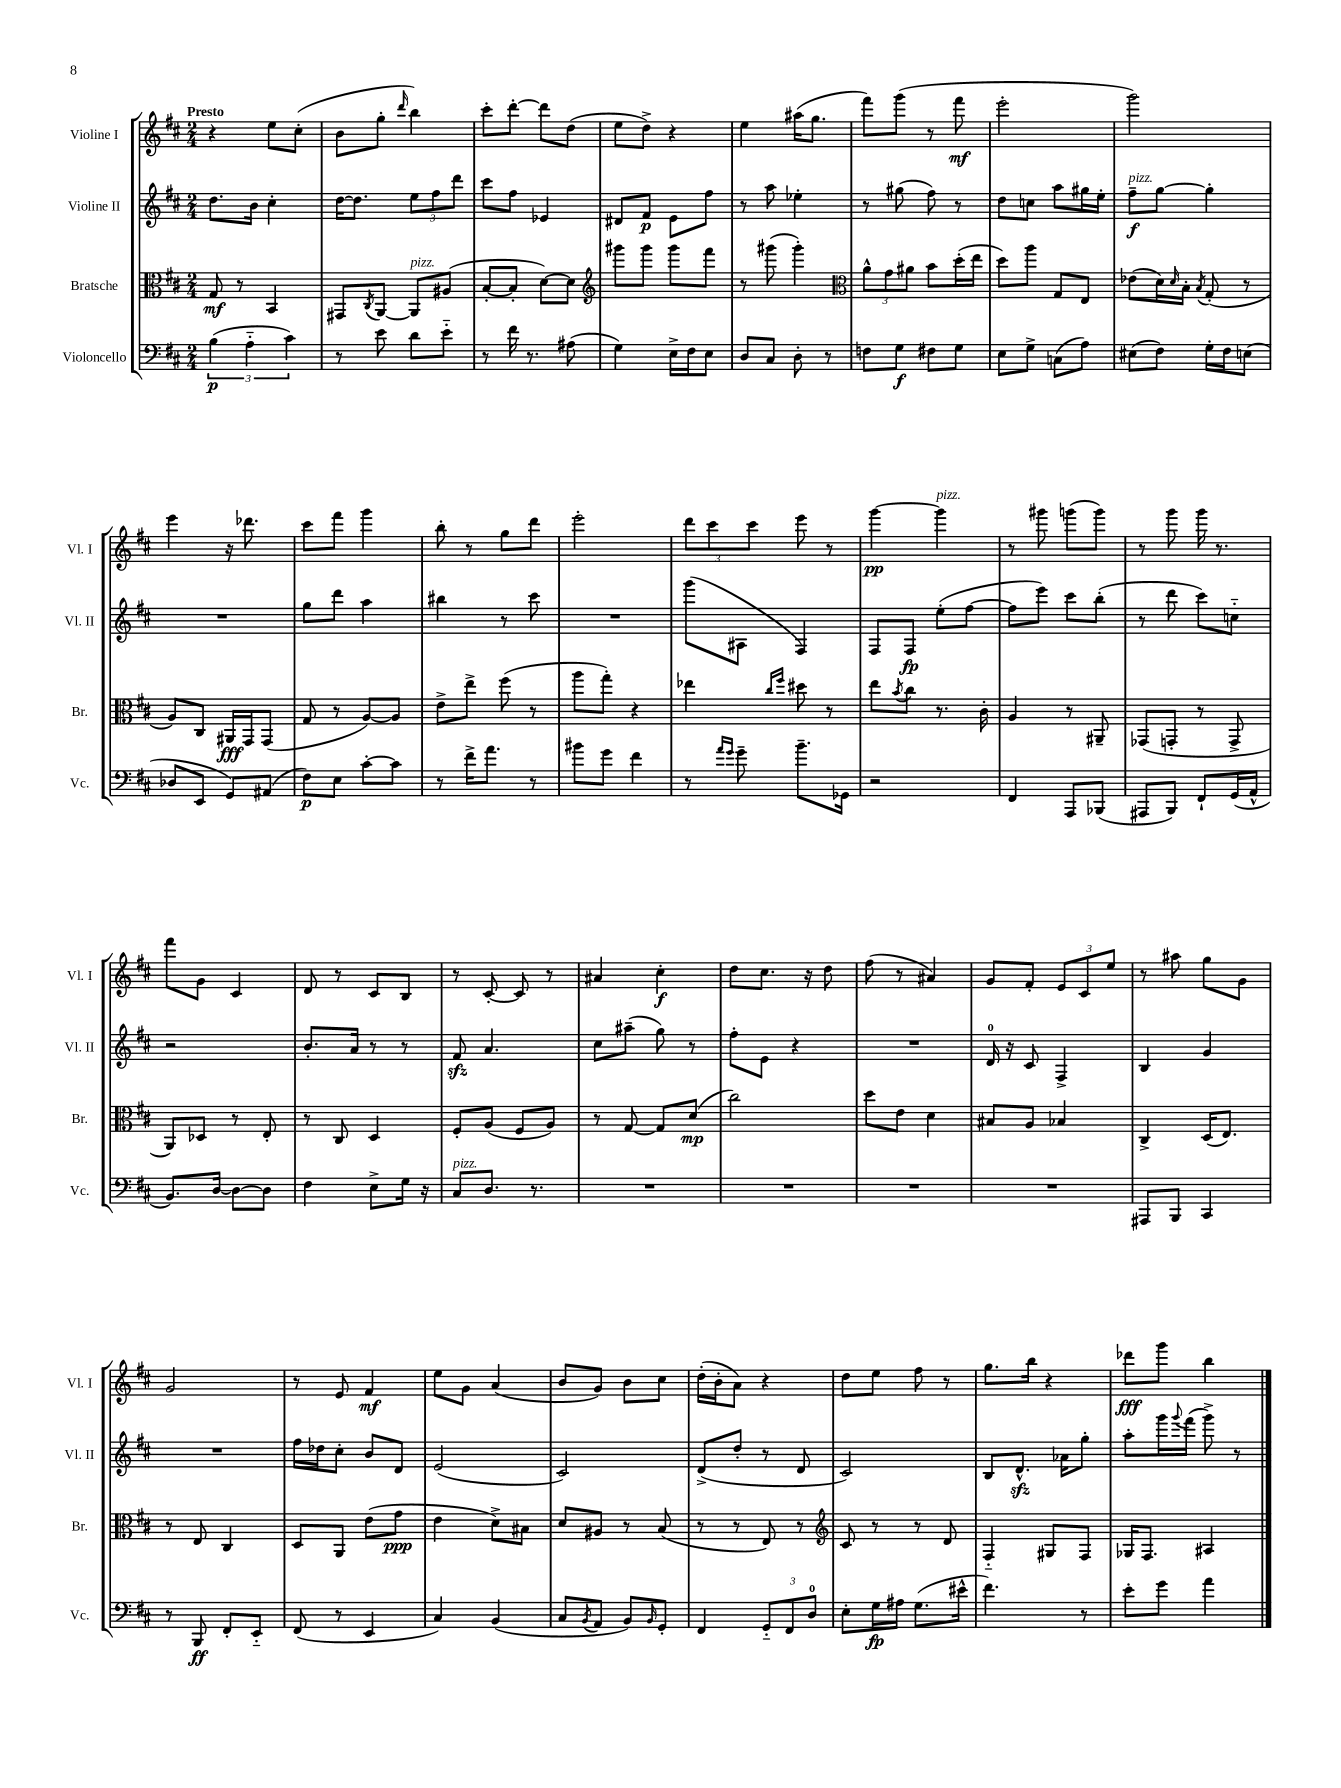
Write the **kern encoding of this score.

**kern	**dynam	**kern	**dynam	**kern	**dynam	**kern	**dynam
*part4	*part4	*part3	*part3	*part2	*part2	*part1	*part1
*staff4	*staff4	*staff3	*staff3	*staff2	*staff2	*staff1	*staff1
*I"Violoncello	*	*I"Bratsche	*	*I"Violine II	*	*I"Violine I	*
*I'Vc.	*	*I'Br.	*	*I'Vl. II	*	*I'Vl. I	*
*clefF4	*	*clefC3	*	*clefG2	*	*clefG2	*
*k[f#c#]	*	*k[f#c#]	*	*k[f#c#]	*	*k[f#c#]	*
*M2/4	*	*M2/4	*	*M2/4	*	*M2/4	*
=1	=1	=1	=1	=1	=1	=1	=1
!	!	!	!	!	!	!LO:TX:a:B:t=Presto	!
(6B\	p	8G/	mf	8.dd\L	.	4r	.
.	.	8r	.	.	.	.	.
6A\	.	.	.	.	.	.	.
.	.	.	.	16b\Jk	.	.	.
.	.	4BB/	.	4cc#'\	.	8ee\L	.
6c#\)	.	.	.	.	.	.	.
.	.	.	.	.	.	(8cc#'\J	.
=2	=2	=2	=2	=2	=2	=2	=2
8r	.	8GG#X/L	.	[16dd\KL	.	8b\L	.
.	.	.	.	8.dd\J]	.	.	.
.	.	8qC#/	.	.	.	.	.
8e\	.	[8AA/J	.	.	.	8gg'\J	.
.	.	.	.	.	.	16qqddd/	.
!	!	!LO:TX:a:i:t=pizz.	!	!	!	!	!
8d\L	.	8AA/L]	.	12ee\L	.	4bb\)	.
.	.	.	.	12ff#\	.	.	.
8e\J	.	(8A#X/J	.	.	.	.	.
.	.	.	.	12ddd\J	.	.	.
=3	=3	=3	=3	=3	=3	=3	=3
8r	.	[8B'/L	.	8ccc#\L	.	8ccc#'\L	.
16f#\	.	8B'/J]	.	8ff#\J	.	[8ddd'\J	.
8.r	.	.	.	.	.	.	.
.	.	[8d\L)	.	4e-X/	.	8ddd\L]	.
(8A#X\	.	8d\J]	.	.	.	(8dd\J	.
=4	=4	=4	=4	=4	=4	=4	=4
*	*	*clefG2	*	*	*	*	*
4G\)	.	8ggg#X\L	.	8d#X/L	.	8ee\L	.
.	.	8ggg#\J	.	8f#/J	p	8dd^\J)	.
16E^\LL	.	8ggg#\L	.	8e\L	.	4r	.
16F#\J	.	.	.	.	.	.	.
8E\J	.	8fff#\J	.	8ff#\J	.	.	.
=5	=5	=5	=5	=5	=5	=5	=5
8D/L	.	8r	.	8r	.	4ee\	.
8C#/J	.	(8ggg#X\	.	8aa\	.	.	.
8D'\	.	4ggg#'\)	.	4ee-X'\	.	(16aa#X\KL	.
.	.	.	.	.	.	8.gg\J	.
8r	.	.	.	.	.	.	.
=6	=6	=6	=6	=6	=6	=6	=6
*	*	*clefC3	*	*	*	*	*
8Fn\L	.	12a^^\L	.	8r	.	8fff#\L)	.
.	.	12g\	.	.	.	.	.
8G\J	f	.	.	(8gg#X\	.	(8ggg\J	.
.	.	12a#X\J	.	.	.	.	.
8F#X\L	.	8b\L	.	8ff#\)	.	8r	.
8G\J	.	(16dd'\L	.	8r	.	8fff#\	mf
.	.	16ee\JJ	.	.	.	.	.
=7	=7	=7	=7	=7	=7	=7	=7
8E\L	.	8dd\L)	.	8dd\L	.	2eee'\	.
8G^\J	.	8aa\J	.	8ccn\J	.	.	.
(8Cn\L	.	8G/L	.	8aa\L	.	.	.
8A\J)	.	8E/J	.	16gg#X\L	.	.	.
.	.	.	.	16ee'\JJ	.	.	.
=8	=8	=8	=8	=8	=8	=8	=8
!	!	!	!	!LO:TX:a:i:t=pizz.	!	!	!
(8E#X\L	.	(8e-X\L	.	8ff#~\L	f	2ggg\)	.
8F#\J)	.	16d\L)	.	[8gg\J	.	.	.
.	.	16qqd/	.	.	.	.	.
.	.	16B'\JJ	.	.	.	.	.
.	.	8qB/	.	.	.	.	.
16G'\LL	.	(8G'/	.	4gg'\]	.	.	.
16F#\J	.	.	.	.	.	.	.
(8En\J	.	8r	.	.	.	.	.
!!LO:LB:g=z
=9	=9	=9	=9	=9	=9	=9	=9
8D-X/L	.	8A/L)	.	2r	.	4eee\	.
8EE/J	.	8C#/J	.	.	.	.	.
8GG/L)	.	16AA#X/LL	fff	.	.	16r	.
.	.	16GG/J	.	.	.	8.ddd-X\	.
(8AA#X/J	.	(8GG/J	.	.	.	.	.
=10	=10	=10	=10	=10	=10	=10	=10
8F#\L)	p	8G/	.	8gg\L	.	8ccc#\L	.
8E\J	.	8r	.	8ddd\J	.	8fff#\J	.
[8c#'\L	.	[8A/L)	.	4aa\	.	4ggg\	.
8c#\J]	.	8A/J]	.	.	.	.	.
=11	=11	=11	=11	=11	=11	=11	=11
8r	.	8e^\L	.	4bb#X\	.	8bb'\	.
16f#^\KL	.	8ee^\J	.	.	.	8r	.
8.a\J	.	.	.	.	.	.	.
.	.	(8ff#\	.	8r	.	8gg\L	.
8r	.	8r	.	8ccc#\	.	8ddd\J	.
=12	=12	=12	=12	=12	=12	=12	=12
8b#X\L	.	8aa\L	.	2r	.	2eee'\	.
8g\J	.	8gg'\J)	.	.	.	.	.
4f#\	.	4r	.	.	.	.	.
=13	=13	=13	=13	=13	=13	=13	=13
8r	.	4ee-X\	.	(8ggg\L	.	12ddd\L	.
.	.	.	.	.	.	12ccc#\	.
16qqa/LL	.	.	.	.	.	.	.
16qqg/JJ	.	.	.	.	.	.	.
8g~\	.	.	.	8A#X\J	.	.	.
.	.	.	.	.	.	12ccc#\J	.
.	.	16qqcc#/LL	.	.	.	.	.
.	.	16qqff#/JJ	.	.	.	.	.
8.b~\L	.	8dd#X\	.	4F#/)	.	8eee\	.
.	.	8r	.	.	.	8r	.
16GG-X\Jk	.	.	.	.	.	.	.
=14	=14	=14	=14	=14	=14	=14	=14
2r	.	8ee\L	.	8F#/L	.	[4ggg\	pp
.	.	8qb/	.	.	.	.	.
.	.	8cc#\J	.	8F#/J	fp	.	.
!	!	!	!	!	!	!LO:TX:a:i:t=pizz.	!
.	.	8.r	.	(8ee'\L	.	4ggg\]	.
.	.	.	.	[8ff#\J	.	.	.
.	.	16c#'\	.	.	.	.	.
=15	=15	=15	=15	=15	=15	=15	=15
4FF#/	.	4A/	.	8ff#\L]	.	8r	.
.	.	.	.	8eee\J)	.	8ggg#X\	.
8AAA/L	.	8r	.	8ccc#\L	.	(8gggn\L	.
(8BBB-X/J	.	8AA#X~/	.	(8bb'\J	.	8ggg\J)	.
=16	=16	=16	=16	=16	=16	=16	=16
8AAA#X/L	.	(8GG-X/L	.	8r	.	8r	.
8BBB/J)	.	8GGn'/J	.	8ddd\	.	8ggg\	.
8FF#`/L	.	8r	.	8ccc#\L)	.	16ggg\	.
.	.	.	.	.	.	8.r	.
(16GG/L	.	8GG^/	.	8ccn\J	.	.	.
16AA^^/JJ	.	.	.	.	.	.	.
!!LO:LB:g=z
=17	=17	=17	=17	=17	=17	=17	=17
8.BB/L)	.	8AA/L)	.	2r	.	8fff#\L	.
.	.	8D-X/J	.	.	.	8g\J	.
[16D/Jk	.	.	.	.	.	.	.
8D\L_	.	8r	.	.	.	4c#/	.
8D\J]	.	8E'/	.	.	.	.	.
=18	=18	=18	=18	=18	=18	=18	=18
4F#\	.	8r	.	8.b'/L	.	8d/	.
.	.	8C#/	.	.	.	8r	.
.	.	.	.	16a/Jk	.	.	.
8E^\L	.	4D/	.	8r	.	8c#/L	.
16G\Jk	.	.	.	8r	.	8B/J	.
16r	.	.	.	.	.	.	.
=19	=19	=19	=19	=19	=19	=19	=19
!LO:TX:a:i:t=pizz.	!	!	!	!	!	!	!
8C#/L	.	8F#'/L	.	8f#zz/	.	8r	.
8.D/J	.	(8A/J	.	4.a/	.	[8c#'/	.
.	.	8F#/L	.	.	.	8c#/]	.
8.r	.	.	.	.	.	.	.
.	.	8A/J)	.	.	.	8r	.
=20	=20	=20	=20	=20	=20	=20	=20
2r	.	8r	.	8cc#\L	.	4a#X/	.
.	.	[8G/	.	(8aa#X~\J	.	.	.
.	.	8G/L]	.	8gg\)	.	4cc#'\	f
.	.	(8d/J	mp	8r	.	.	.
=21	=21	=21	=21	=21	=21	=21	=21
2r	.	2cc#\)	.	8ff#'\L	.	8dd\L	.
.	.	.	.	8e\J	.	8.cc#\J	.
.	.	.	.	4r	.	.	.
.	.	.	.	.	.	16r	.
.	.	.	.	.	.	8dd\	.
=22	=22	=22	=22	=22	=22	=22	=22
2r	.	8dd\L	.	2r	.	(8ff#\	.
.	.	8e\J	.	.	.	8r	.
.	.	4d\	.	.	.	4a#X/)	.
=23	=23	=23	=23	=23	=23	=23	=23
2r	.	8B#X/L	.	16d/	.	8g/L	.
.	.	.	.	16r	.	.	.
.	.	8A/J	.	8c#/	.	8f#'/J	.
.	.	4B-X/	.	4F#^/	.	12e/L	.
.	.	.	.	.	.	12c#/	.
.	.	.	.	.	.	12ee/J	.
=24	=24	=24	=24	=24	=24	=24	=24
8AAA#X/L	.	4C#^/	.	4B/	.	8r	.
8BBB/J	.	.	.	.	.	8aa#X\	.
4CC#/	.	(16D/KL	.	4g/	.	8gg\L	.
.	.	8.E/J)	.	.	.	.	.
.	.	.	.	.	.	8g\J	.
!!LO:LB:g=z
=25	=25	=25	=25	=25	=25	=25	=25
8r	.	8r	.	2r	.	2g/	.
8BBB/	ff	8E/	.	.	.	.	.
8FF#'/L	.	4C#/	.	.	.	.	.
8EE/J	.	.	.	.	.	.	.
=26	=26	=26	=26	=26	=26	=26	=26
(8FF#/	.	8D/L	.	16ff#\LL	.	8r	.
.	.	.	.	16dd-X\J	.	.	.
8r	.	8AA/J	.	8cc#'\J	.	8e/	.
4EE/	.	(8e\L	.	8b/L	.	4f#/	mf
.	.	8g\J	ppp	8d/J	.	.	.
=27	=27	=27	=27	=27	=27	=27	=27
4C#/)	.	4e\	.	(2e/	.	8ee\L	.
.	.	.	.	.	.	8g\J	.
(4BB/	.	8d^\L)	.	.	.	(4a/	.
.	.	8B#X\J	.	.	.	.	.
=28	=28	=28	=28	=28	=28	=28	=28
8C#/L	.	8d/L	.	2c#/)	.	8b/L	.
8qBB/	.	.	.	.	.	.	.
8AA/J	.	8A#X/J	.	.	.	8g/J)	.
8BB/L)	.	8r	.	.	.	8b\L	.
16qqBB/	.	.	.	.	.	.	.
8GG'/J	.	(8B/	.	.	.	8cc#\J	.
=29	=29	=29	=29	=29	=29	=29	=29
4FF#/	.	8r	.	(8d^/L	.	(16dd'\LL	.
.	.	.	.	.	.	16b'\J	.
.	.	8r	.	8dd'/J	.	8a\J)	.
12GG/L	.	8E/)	.	8r	.	4r	.
12FF#/	.	.	.	.	.	.	.
.	.	8r	.	8d/	.	.	.
12D/J	.	.	.	.	.	.	.
=30	=30	=30	=30	=30	=30	=30	=30
*	*	*clefG2	*	*	*	*	*
8E'\L	.	8c#/	.	2c#/)	.	8dd\L	.
16G\L	fp	8r	.	.	.	8ee\J	.
16A#X\JJ	.	.	.	.	.	.	.
(8.G\L	.	8r	.	.	.	8ff#\	.
.	.	8d/	.	.	.	8r	.
16e#X^^\Jk	.	.	.	.	.	.	.
=31	=31	=31	=31	=31	=31	=31	=31
4.f#\)	.	4F#/	.	8B/L	.	8.gg\L	.
.	.	.	.	8.dzz^^/J	.	.	.
.	.	.	.	.	.	16bb\Jk	.
.	.	8G#X/L	.	.	.	4r	.
.	.	.	.	16a-X\KL	.	.	.
8r	.	8F#/J	.	8gg'\J	.	.	.
=32	=32	=32	=32	=32	=32	=32	=32
8e'\L	.	16G-X/KL	.	8aa'\L	.	8ddd-X\L	fff
.	.	8.F#/J	.	.	.	.	.
8g\J	.	.	.	16ggg\L	.	8ggg\J	.
.	.	.	.	8qqggg/	.	.	.
.	.	.	.	(16fff#\JJ	.	.	.
4a\	.	4A#X/	.	8ggg^\)	.	4bb\	.
.	.	.	.	8r	.	.	.
==	==	==	==	==	==	==	==
*-	*-	*-	*-	*-	*-	*-	*-
